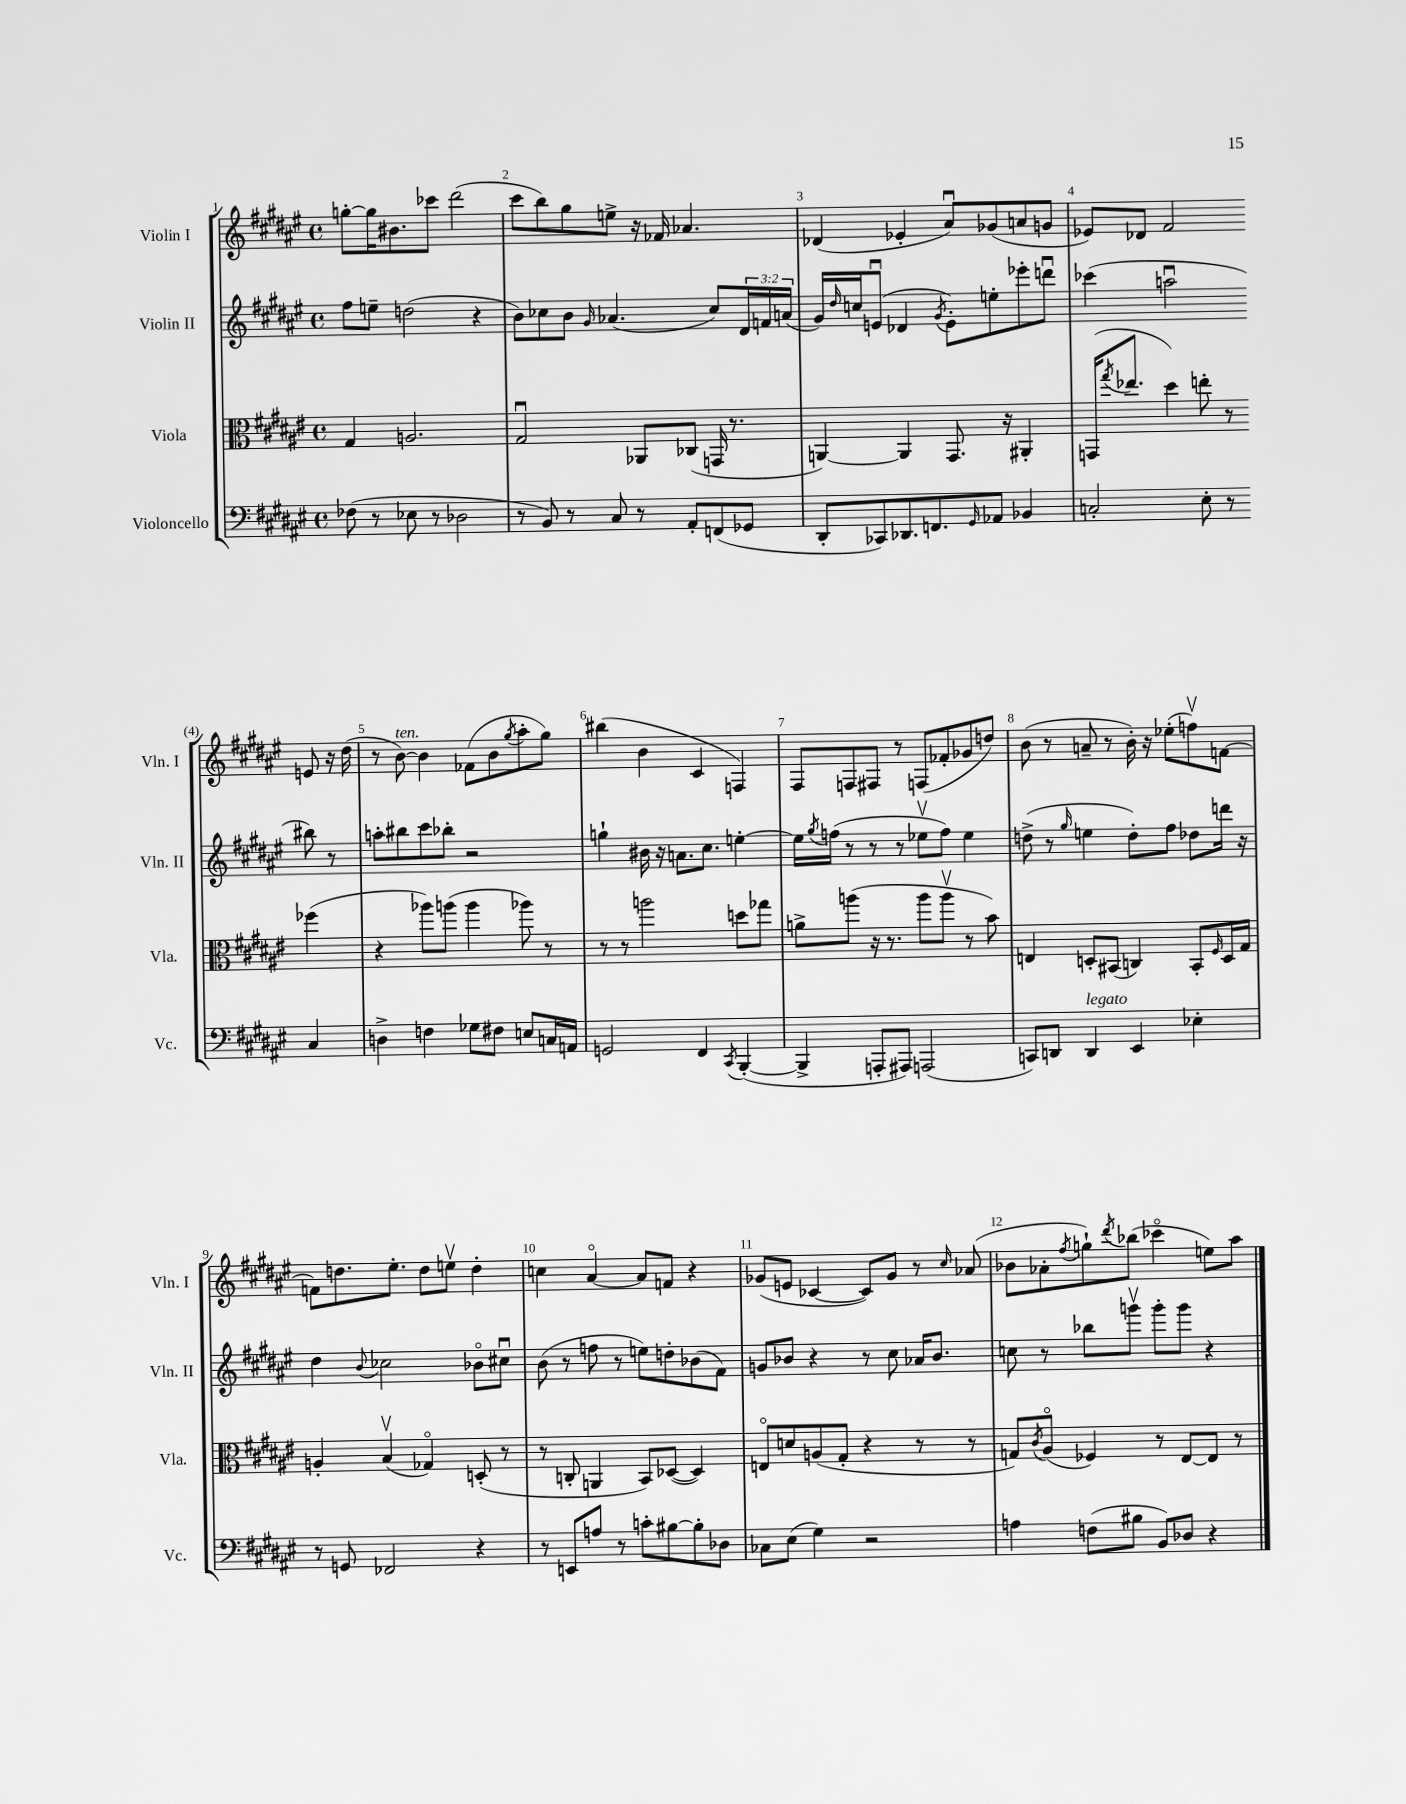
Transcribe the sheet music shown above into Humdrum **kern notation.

**kern	**kern	**kern	**kern
*part4	*part3	*part2	*part1
*staff4	*staff3	*staff2	*staff1
*I"Violoncello	*I"Viola	*I"Violin II	*I"Violin I
*I'Vc.	*I'Vla.	*I'Vln. II	*I'Vln. I
*clefF4	*clefC3	*clefG2	*clefG2
*k[f#c#g#d#a#e#]	*k[f#c#g#d#a#e#]	*k[f#c#g#d#a#e#]	*k[f#c#g#d#a#e#]
*M4/4	*M4/4	*M4/4	*M4/4
*met(c)	*met(c)	*met(c)	*met(c)
=1	=1	=1	=1
(8F-X\	4G#/	8ff#\L	[8ggn'\L
8r	.	8een~\J	16gg\K]
.	.	.	8.b#X\
8E-X\	2.An/	(2ddn\	.
8r	.	.	8ccc-X\J
2D-X\	.	.	(2ddd#\
.	.	4r	.
=2	=2	=2	=2
8r	2G#u/	8b\L)	8ccc#\L
8BB/)	.	8cc-X\	8bb\)
8r	.	8b\J	8gg#\
.	.	16qqg#/	.
8C#/	.	(4.a-X/	8een^\J
8r	8AA-X/L	.	16r
.	.	.	16f-X/
8AA#'/L	(8C-X/J	.	4.a-X/
(8FFn/	16GGn/	8cc-/L)	.
.	8.r	.	.
8GG-X/J	.	24d#/L	.
.	.	24fn/	.
.	.	(24an/JJ	.
=3	=3	=3	=3
8DD#'/L	[4AAn/)	16g#/LL)	(4d-X/
.	.	16qqdd#/	.
.	.	16ccn/J	.
8CC-X/)	.	(8enu/J	.
8.DD-X/	4AA/]	4d-X/	4e-X'/
8.FFn/	.	.	.
.	.	8qg#/	.
.	8.GG#/	8e'\L)	8a#u/L)
16qqGG#/	.	.	.
8AA-X/J	.	8een'\	(8g-X/
.	16r	.	.
4BB-X/	4AA#X'/	8eee-X'\	8an/
.	.	8dddnu\J	8gn/J
=4	=4	=4	=4
2Cn'/	(16GGn/KL	(4ccc-X\	8e-X/L)
.	8qgg#/	.	.
.	8.ee-X/J	.	.
.	.	.	8d-X/J
.	4dd#\)	2aanu\	2f#/
8E#'\	8een'\	.	.
8r	8r	.	.
4C/	(4ff-X\	8bb#X\)	8en/
.	.	8r	16r
.	.	.	(16dd#\
!!LO:LB:g=z
=5	=5	=5	=5
4Dn^\	4r	8aan'\L	8r
!	!	!	!LO:TX:a:i:t=ten.
.	.	8bb#X\	[8b\)
4Fn\	8aa-X\L)	8ccc#\	4b\]
.	(8aan\J	8bb-X'\J	.
8G-X\L	4aa\	2r	(8f-X\L
8F#X\J	.	.	8b\
.	.	.	8qgg#/
8En/L	8aa-X\)	.	8aa#'\
16Cn/L	8r	.	8gg#\J)
16AAn/JJ	.	.	.
=6	=6	=6	=6
2GGn/	8r	4ggn`\	(4bb#X\
.	8r	.	.
.	2aan\	16b#X\	4b\
.	.	16r	.
.	.	8.an\L	.
4FF#/	.	.	4c#/
.	.	8.cc#\J	.
8qCC#/	.	.	.
([4BBB'/	8ddn\L	[4een'\	4Fn/)
.	8gg-X\J	.	.
=7	=7	=7	=7
4BBB^/]	8an^\L	16ee\LL]	8F#/L
.	.	8qgg#/	.
.	.	(16ffn\JJ	.
.	(8aan\J	8r	8Fn/
8AAAn'/L	16r	8r	8F#X/J
.	8.r	.	.
8AAA#X/J)	.	8r	8r
(2AAAn/	8aa\L	8ee-Xv\L	(8Fn/L
.	8aav\J	8ff\J)	8f-X'/
.	8r	4ee-\	8g-X/
.	8b\)	.	8ddn/J)
=8	=8	=8	=8
8CCn/L)	4En/	(8ddn^\	(8b\
8DDn/J	.	8r	8r
.	.	16qqgg#/	.
!LO:TX:a:i:t=legato	!	!	!
4DD/	8Dn'/L	4een\	8an~/
.	(8BB#X/J	.	8r
4EE#/	4Cn/)	8dd'\L)	16b'\)
.	.	.	16r
.	.	8ff#\J	(8ee-X'\L
4E-X'\	8BB#'/L	8dd-X\L	8ffnv\)
.	16qqF#/	.	.
.	16D/L	16dddn\Jk	[8fn\J
.	16G#/JJ	16r	.
!!LO:LB:g=z
=9	=9	=9	=9
8r	4An'/	4dd#\	8fn\L]
8GGn/	.	.	8.ddn\
.	.	8qqb/	.
2FF-X/	(4Bv/	2cc-X\	.
.	.	.	8.ee#'\J
.	4G-X/)	.	8dd\L
.	.	.	8eenv\J
4r	(8Dn'/	8b-X\L	4dd'\
.	8r	8cc#Xu\J	.
=10	=10	=10	=10
8r	8r	(8b\	4ccn\
8EEn/L	8Cn'/	8r	.
8An/J	4AAn/	8ffn\	[4a#/
8r	.	8r	.
8cn'\L	8BB/L)	8een\L)	8a#/L]
[8B#X\	([8D-X/J	8ddn'\	8fn/J
8B#'\]	4D-/])	(8b-X\	4r
8D-X\J	.	8f#\J)	.
=11	=11	=11	=11
8C-X\L	8En/L	8gn/L	(8g-X/L
(8E#\J	8dn/	8b-X/J	8en/J
4G#\)	(8An/	4r	[4c-X/
.	8G#'/J	.	.
2r	4r	8r	8c-/L])
.	.	8cc#\	8g-/J
.	8r	16a-X/KL	8r
.	.	8.b-/J	.
.	.	.	16qqcc#/
.	8r	.	(8a-X/
=12	=12	=12	=12
4An\	8Gn/L)	8ccn\	8b-X\L
.	8qc#/	.	.
.	(8A#/J	8r	8a-X'\
.	.	.	8qff#/
(8Fn\L	4F-X/)	8bb-X\L	8ggn`\)
.	.	.	8qddd#/
8B#X\J	.	8gggnv\J	(8bb-X\J
8BB/L)	8r	8ggg'\L	4ccc-X\
8D-X/J	[8E#/L	8ggg\J	.
4r	8E#/J]	4r	8een\L)
.	8r	.	8aa#\J
==	==	==	==
*-	*-	*-	*-
